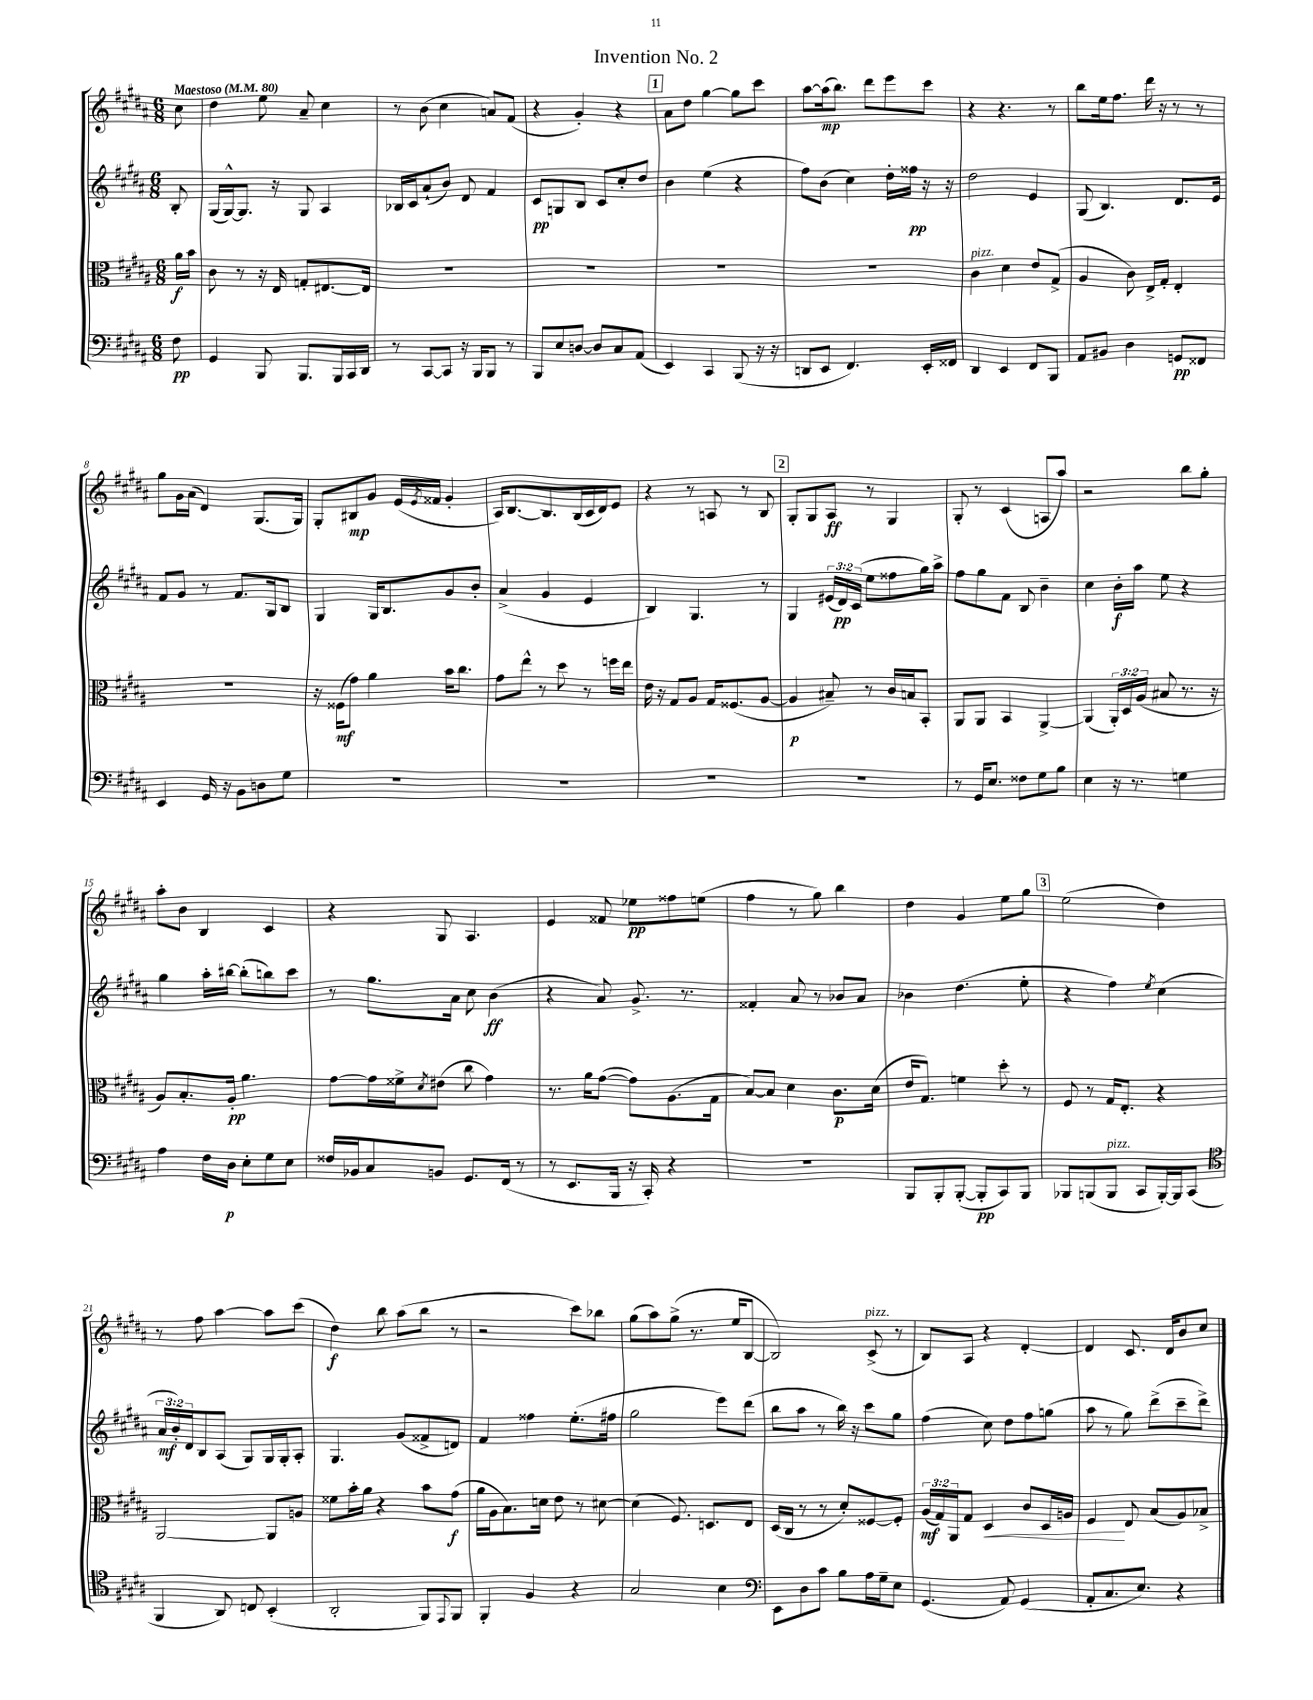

**kern	**kern	**kern	**kern
*staff4	*staff3	*staff2	*staff1
*clefF4	*clefC3	*clefG2	*clefG2
*k[f#c#g#d#a#]	*k[f#c#g#d#a#]	*k[f#c#g#d#a#]	*k[f#c#g#d#a#]
*M6/8	*M6/8	*M6/8	*M6/8
*MM80	*MM80	*MM80	*MM80
8F#	16a#	8B'	8cc#
.	16b	.	.
=	=	=	=
4GG#	8c#	(16G#	4dd#
.	.	[16G#^^)	.
.	8r	8.G#]	.
8BBB	16r	.	8ee
.	16E	16r	.
8.BBB	8G'	8G#	8a#~
.	[8.E#	4A#	4cc#
16BBB	.	.	.
16CC#	.	.	.
16DD#	16E#]	.	.
=	=	=	=
8r	2.r	16B-	8r
.	.	16c#	.
[8CC#	.	(8a#`	(8b
8CC#]	.	8b)	4cc#
16r	.	8d#	.
16BBB	.	.	.
8BBB	.	4f#	8a)
8r	.	.	(8f#
=	=	=	=
8BBB	2.r	8c#	4r
8E	.	8G	.
[8D	.	8B	4g#')
8D]	.	8c#	.
8C#	.	8cc#'	4r
(8AA#	.	8dd#	.
=	=	=	=
4EE)	2.r	4b	8a#
.	.	.	8dd#
4CC#	.	(4ee	[4gg#
(8BBB	.	4r	8gg#]
16r	.	.	8ccc#
16r	.	.	.
=	=	=	=
8DD	2.r	8ff#)	[8aa#
8EE	.	(8b	(16aa#]
.	.	.	8.bb)
4.FF#)	.	4cc#)	.
.	.	.	8ddd#
.	.	16dd#'	8eee
.	.	16ff##	.
16EE'	.	16r	8ccc#
16FF##	.	16r	.
=	=	=	=
4DD#	4c#	2dd#	4r
4EE	4d#	.	4.r
8FF#	8e	4e	.
8BBB	(8G#^	.	8r
=	=	=	=
8AA#	4A#	(8G#	8bb
8BB#	.	4.B)	16ee
.	.	.	8.ff#
4D#	8c#)	.	.
.	16E^	.	16ddd#
.	16G#'	.	16r
8GG	4E'	8.d#	8r
8FF##	.	.	8r
.	.	16e	.
=	=	=	=
4EE	2.r	8f#	8gg#
.	.	8g#	16g#
.	.	.	(16a#
16GG#	.	8r	4d#)
16r	.	.	.
8BB	.	8.f#	.
8D	.	.	(8.G#
.	.	16G#	.
8G#	.	8B	.
.	.	.	16G#)
=	=	=	=
2.r	16r	4G#	8G#'
.	(16F##	.	.
.	8g#)	.	8B#
.	4a#	16G#	8g#
.	.	8.B	.
.	.	.	(16e
.	.	.	8qe
.	.	.	16f##
.	16b	8g#	4g#'
.	8.cc#	.	.
.	.	8b'	.
=	=	=	=
2.r	8g#	(4a#^	16A#)
.	.	.	[8.B
.	8ee^^	.	.
.	8r	4g#	8.B]
.	8dd#	.	.
.	.	.	(16B
.	8r	4e	16c#
.	.	.	16d#)
.	16ff	.	8e
.	16ee	.	.
=	=	=	=
2.r	16e	4B)	4r
.	16r	.	.
.	8G#	.	.
.	8A#	4.G#	8r
.	16G#	.	8A
.	(8.F##	.	.
.	.	.	8r
.	[8A#	8r	8B
=	=	=	=
2.r	4A#]	4G#	8G#'
.	.	.	8G#
.	8B#~)	(24e#	8A#
.	.	24d#)	.
.	.	(24c#	.
.	8r	8ee	8r
.	16c#	8ff##	4G#
.	16B	.	.
.	8BB'	16gg#)	.
.	.	16aa#^	.
=	=	=	=
8r	8AA#	8ff#	8G#'
16GG#	8AA#	8gg#	8r
8.E	.	.	.
.	4BB	8f#	(4c#
8F##	.	8B	.
8G#	[4AA#^	4b~	8A
8B	.	.	8aa#)
=	=	=	=
4E	(4AA#]	4cc#	2r
16r	24AA#')	16b'	.
.	24D#	.	.
8.r	.	16aa#	.
.	(24A#	.	.
.	8B#	8ee	.
4G	8.r	4r	8bb
.	.	.	8gg#'
.	16r	.	.
=	=	=	=
4A#	8A#)	4gg#	8aa#'
.	8.B'	.	8b
16F#	.	16aa#'	4B
16D#	16A#'	[16bb#	.
8E'	4.a#	(8bb#']	.
8G#	.	8bb)	4c#
8E	.	8ccc#	.
=	=	=	=
16F##	[8g#	8r	4r
16BB-	.	.	.
8C#	16g#]	8.gg#	.
.	16f##^	.	.
.	8qd#	.	.
8BB	(8e#	.	8G#
.	.	16a#	.
8.GG#	8cc#	8cc#	4.A#
.	4g#)	(4b	.
(16FF#	.	.	.
8r	.	.	.
=	=	=	=
8r	8.r	4r	4e
8.EE	.	.	.
.	16a#	.	.
.	([8g#	8a#)	8f##
16BBB	.	.	.
16r	8g#])	8.g#^	8ee-
16CC#')	.	.	.
4r	(8.A#	.	8ff##
.	.	8.r	.
.	.	.	(8ee
.	16G#	.	.
=	=	=	=
2.r	[8B)	4f##'	4ff#
.	8B]	.	.
.	4d#	8a#	8r
.	.	8r	8gg#)
.	8.c#	8b-	4bb
.	.	8a#	.
.	(16d#	.	.
=	=	=	=
8BBB	16e	4b-	4dd#
.	8.G#)	.	.
8BBB'	.	.	.
([8BBB'	4f	(4.dd#	4g#
8BBB']	.	.	.
8CC#)	8dd#'	.	8ee
8BBB	8r	8ee'	8gg#
=	=	=	=
8BBB-	8F#	4r	(2ee
(8BBB	8r	.	.
8BBB	16G#	4ff#)	.
.	8.E'	.	.
8CC#	.	.	.
.	.	8qee	.
[16BBB')	4r	(4cc#	4dd#)
16BBB]	.	.	.
(8CC#	.	.	.
=	=	=	=
*clefC4	*	*	*
4FF#	[2AA#	24a#	8r
.	.	24b')	.
.	.	24d#	.
.	.	8B	8ff#
8AA#)	.	(8A#	[4aa#
8C	.	8G#)	.
(4BB'	8AA#]	16G#	8aa#]
.	.	16G#'	.
.	8A	8A#'	(8ccc#
=	=	=	=
2AA#'	8f##	4.G#	4dd#)
.	16b'	.	.
.	16a#	.	.
.	4r	.	8bb
.	.	(8g#	(8aa#
8FF#)	8b	8f##^	8bb
8qqEE	.	.	.
8FF#	(8g#	8d)	8r
=	=	=	=
4FF#'	16a#	4f#	2r
.	16A#	.	.
.	8.B)	.	.
4F#	.	4ff##	.
.	16d	.	.
.	8e	.	.
4r	8r	(8.ee'	8ccc#)
.	[8d#	.	8bb-
.	.	16ff#	.
=	=	=	=
2G#	(4d#]	2gg#	(8gg#
.	.	.	8aa#)
.	8.F#)	.	(8gg#^
.	.	.	8.r
.	8.D	.	.
4B	.	8eee)	.
.	.	.	16ee
.	8E	(8ddd#	[8B
=	=	=	=
*clefF4	*	*	*
8EE	(16D#	8bb	2B])
.	16C#	.	.
8D#	8r	8aa#	.
8c#	8r	8r	.
8B	8d#')	16bb)	.
.	.	16r	.
16A#	[8F##	8ccc#	(8c#^
16G#~	.	.	.
8E	8F##']	8gg#	8r
=	=	=	=
(4.GG#	(24A#	(4ff#	8B)
.	24G#)	.	.
.	24AA#	.	.
.	8G#	.	8A#
.	4D#	8cc#)	4r
8AA#)	.	8dd#	.
(4GG#	8c#	8ff#	[4d#'
.	16D#	(8gg	.
.	16A	.	.
=	=	=	=
8AA#'	4F#	8aa#	4d#]
8.C#	.	8r	.
.	8E	8gg#)	8.c#
8.E)	.	.	.
.	(8B	(8ddd#^	.
.	.	.	16d#
4r	8A#)	8ccc#~	8b
.	8B-^	8ddd#^)	8cc#
==	==	==	==
*-	*-	*-	*-
